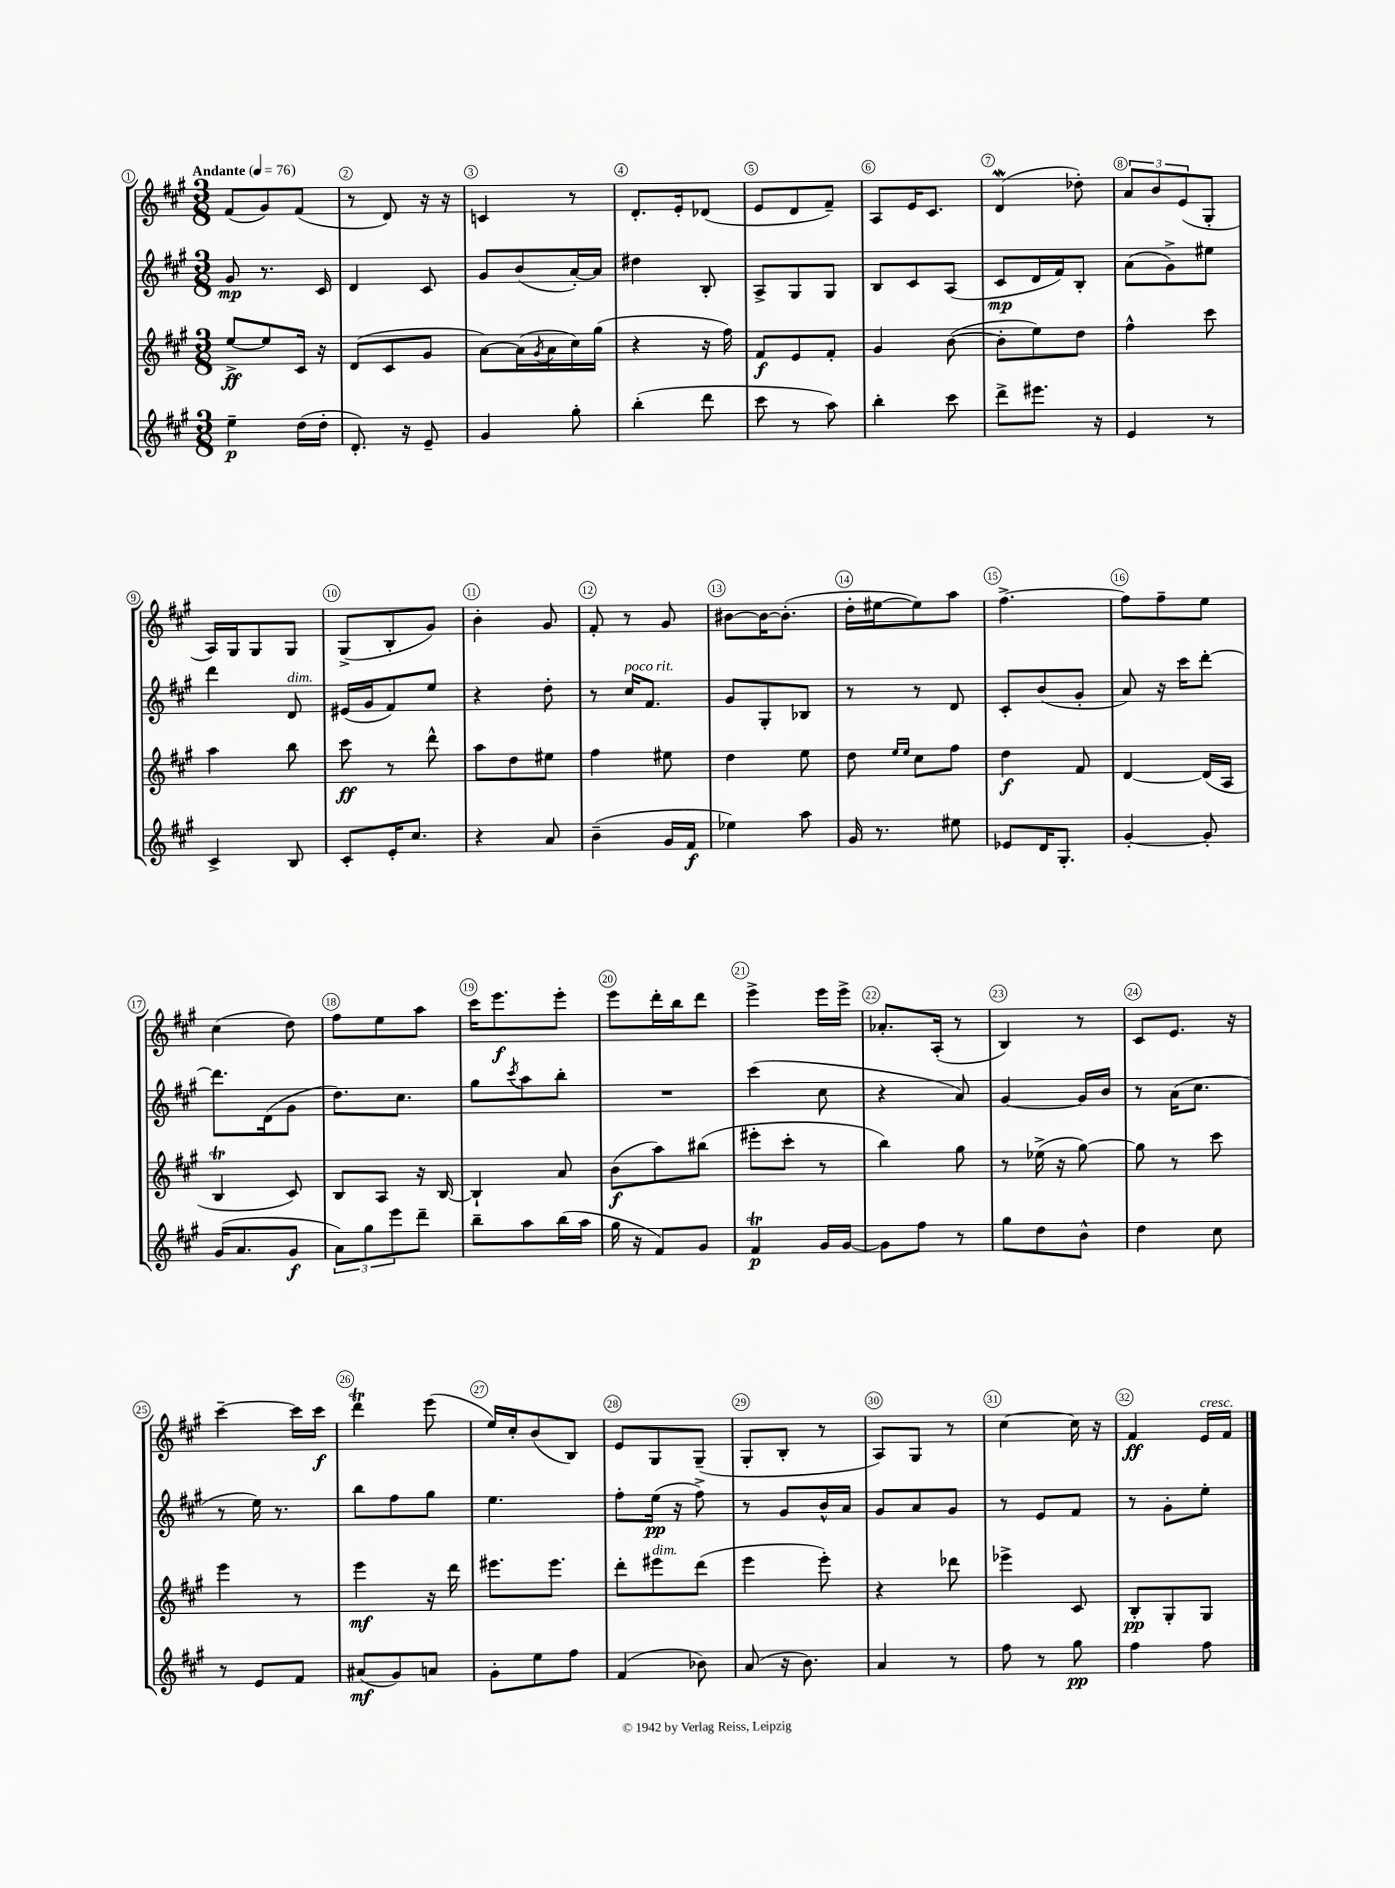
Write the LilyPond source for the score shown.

<<
\new StaffGroup <<
\new Staff = "s0" {
    \clef treble \key a \major \numericTimeSignature \time 3/8 \tempo "Andante" 4 = 76
    fis'8( gis'8) fis'8( |
    r8 d'8) r16 r16 |
    c'4 r8 |
    d'8.-. e'16-. des'8( |
    e'8 d'8 fis'8--) |
    a8 e'16 cis'8. |
    d'4\mordent( des''8-.) |
    \tuplet 3/2 { a'8 b'8 e'8( } gis8-. |
    a16) gis16 gis8 gis8 |
    gis8->( b8-. gis'8) |
    b'4-. gis'8 |
    fis'8-. r8 gis'8 |
    bis'8~ bis'16~ bis'8.-.( |
    d''16-. eis''16~ eis''8) a''8 |
    fis''4.~-> |
    fis''8 fis''8-- e''8 |
    cis''4( d''8) |
    fis''8 e''8 a''8 |
    cis'''16 e'''8.\f e'''8-. |
    e'''8 d'''16-. b''16 d'''8 |
    e'''4-> e'''16 e'''16-> |
    aes'8.-. a16-.( r8 |
    b4) r8 |
    cis'8 e'8. r16 |
    cis'''4~-- cis'''16 cis'''16\f |
    d'''4\trill e'''8( |
    e''16) cis''16-. b'8( b8) |
    e'8 gis8 gis8--( |
    gis8-. b8-. r8 |
    a8) gis8 r8 |
    cis''4~ cis''16 r16 |
    fis'4\ff e'16^\markup { \italic "cresc." } fis'16 \bar "|." |
}
\new Staff = "s1" {
    \clef treble \key a \major \numericTimeSignature \time 3/8
    gis'8\mp r8. cis'16 |
    d'4 cis'8 |
    gis'8 b'8( a'16~-.) a'16 |
    dis''4 b8-. |
    a8-> gis8 gis8 |
    b8 cis'8 a8( |
    cis'8\mp d'16 fis'16) b8-. |
    a'8( gis'8->) eis''8 |
    d'''4 d'8^\markup { \italic "dim." } |
    eis'16( gis'16 fis'8) e''8 |
    r4 d''8-. |
    r8 cis''16^\markup { \italic "poco rit." } fis'8. |
    gis'8 gis8-. bes8 |
    r8 r8 d'8 |
    cis'8-. b'8( gis'8-. |
    a'8) r16 cis'''16 d'''8~-. |
    d'''8. d'16( gis'8 |
    d''8.) cis''8. |
    gis''8 \acciaccatura { cis'''8 } a''8 b''8-. |
    R4. |
    cis'''4( cis''8 |
    r4 a'8) |
    gis'4~ gis'16 b'16 |
    r8 a'16( cis''8. |
    r8 e''16) r8. |
    b''8 fis''8 gis''8 |
    e''4. |
    fis''8-. e''16\pp( r16 fis''8->) |
    r8 gis'8 b'16-^ a'16 |
    gis'8 a'8 gis'8 |
    r8 e'8 fis'8 |
    r8 gis'8-. e''8-. \bar "|." |
}
\new Staff = "s2" {
    \clef treble \key a \major \numericTimeSignature \time 3/8
    e''8~->\ff e''8 cis'16 r16 |
    d'8( cis'8 gis'8 |
    a'8~) a'16( \acciaccatura { gis'8 } a'16 cis''16) gis''16( |
    r4 r16 fis''16) |
    fis'8\f e'8 fis'8-. |
    gis'4 b'8~( |
    b'8-. e''8) d''8 |
    fis''4-^ cis'''8 |
    a''4 b''8 |
    cis'''8\ff r8 d'''8-^ |
    a''8 d''8 eis''8 |
    fis''4 eis''8 |
    d''4 e''8 |
    d''8 \grace { e''16 e''16 } cis''8 fis''8 |
    d''4\f fis'8 |
    d'4~ d'16( a16 |
    b4\trill cis'8) |
    b8 a8 r16 b16~ |
    b4-! a'8 |
    b'8\f( a''8) bis''8( |
    eis'''8-. cis'''8-. r8 |
    b''4) gis''8 |
    r8 ees''16->( r16 gis''8~) |
    gis''8 r8 cis'''8 |
    e'''4 r8 |
    e'''4\mf r16 d'''16 |
    eis'''8. eis'''8. |
    d'''8-. eis'''8^\markup { \italic "dim." } d'''8( |
    e'''4 e'''8-.) |
    r4 des'''8 |
    ees'''4-> cis'8 |
    b8-.\pp gis8-. gis8 \bar "|." |
}
\new Staff = "s3" {
    \clef treble \key a \major \numericTimeSignature \time 3/8
    e''4--\p d''16( d''16-. |
    d'8.-.) r16 e'8-- |
    gis'4 gis''8-. |
    b''4-.( d'''8 |
    cis'''8 r8 a''8) |
    b''4-. cis'''8 |
    d'''8-> eis'''8. r16 |
    e'4 r8 |
    cis'4-> b8 |
    cis'8-. e'16-. cis''8. |
    r4 a'8 |
    b'4--( gis'16 fis'16\f |
    ees''4) a''8 |
    gis'16 r8. eis''8 |
    ees'8 d'16 gis8.-. |
    gis'4~-. gis'8-. |
    gis'16( a'8. gis'8\f |
    \tuplet 3/2 { a'8) gis''8 e'''8 } d'''8-- |
    b''8-- a''8 b''16( a''16 |
    gis''16 r16 fis'8) gis'8 |
    fis'4\trill\p gis'16 gis'16~ |
    gis'8 fis''8 r8 |
    gis''8 d''8 b'8-^ |
    d''4 cis''8 |
    r8 e'8 fis'8 |
    ais'8\mf( gis'8) a'8 |
    gis'8-. e''8 fis''8 |
    fis'4( bes'8) |
    a'8( r16 b'8.) |
    a'4 r8 |
    fis''8 r8 gis''8\pp |
    fis''4 fis''8 \bar "|." |
}
>>
>>
\layout { \context { \Score \override BarNumber.break-visibility = ##(#f #t #t) barNumberVisibility = #all-bar-numbers-visible \override BarNumber.stencil = #(make-stencil-circler 0.1 0.3 ly:text-interface::print) } }
